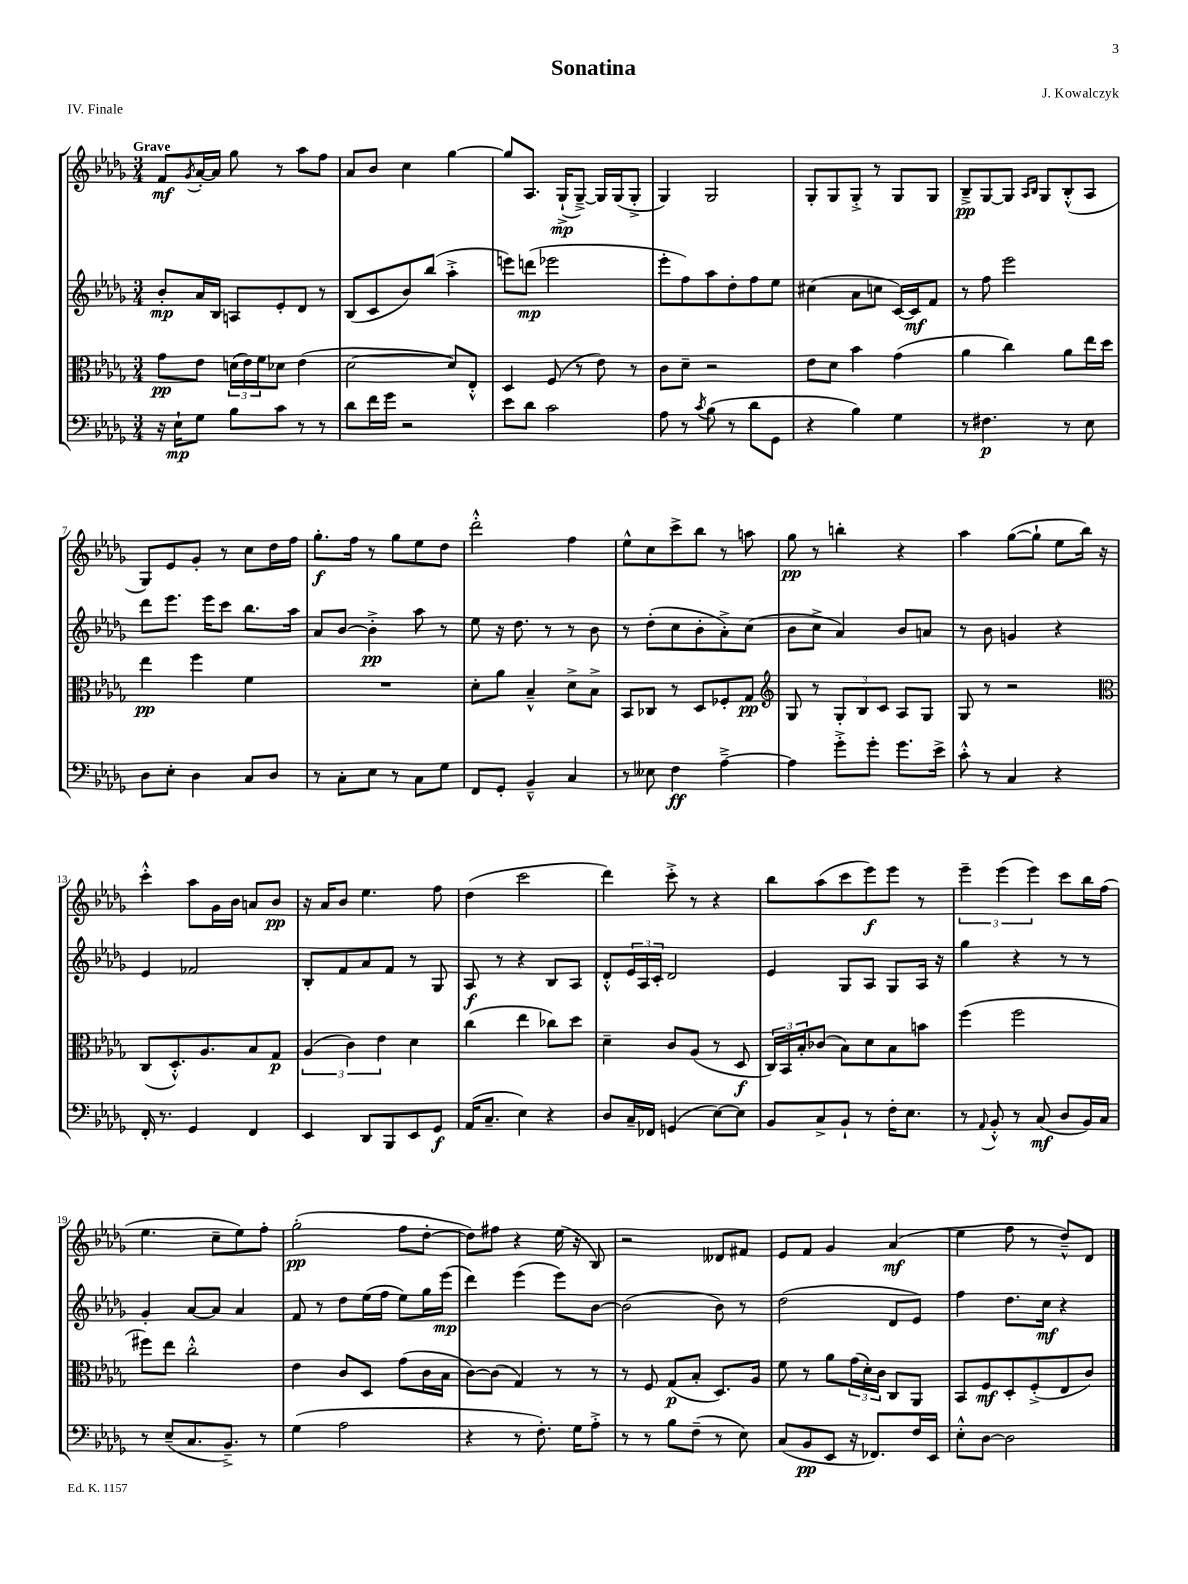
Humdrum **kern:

**kern	**kern	**kern	**kern
*staff4	*staff3	*staff2	*staff1
*clefF4	*clefC3	*clefG2	*clefG2
*k[b-e-a-d-g-]	*k[b-e-a-d-g-]	*k[b-e-a-d-g-]	*k[b-e-a-d-g-]
*M3/4	*M3/4	*M3/4	*M3/4
16r	8g-\L	8b-'/L	8f/L
16E-`\LK	.	.	.
.	.	.	8qg-/
8G-\J	8e-\J	16a-/L	[16a-'/L
.	.	16B-/JJ	16a-/]JJ
8B-\L	(24d\LL	8A/L	8gg-\
.	24e-\)	.	.
.	24f\J	.	.
8c\J	8d-\J	8e-'/	8r
8r	(4e-\	8d-/J	8aa-\L
8r	.	8r	8ff\J
=	=	=	=
8d-\L	[2d-\	(8B-/L	8a-/L
16f\L	.	8c/	8b-/J
16g-\JJ	.	.	.
2r	.	8b-/)	4cc\
.	.	(8bb-/J	.
.	8d-/]L)	4aa-'^\	[4gg-\
.	8E-'^^/J	.	.
=	=	=	=
8e-\L	4D-/	8eee\L)	8gg-/]L
8d-\J	.	(8ddd\J	8.A-/J
2c\	(8F/	2eee-\	.
.	.	.	(16G-`^/LK
.	8r	.	[8G-~^/J)
.	8e-\)	.	16G-/]LL
.	.	.	(16G-/J
.	8r	.	8G-'^/J
=	=	=	=
8A-\	8c\L	8eee-'\L	4G-/)
8r	8d-~\J	8ff\)	.
8qc/	.	.	.
(8B-\	2r	8aa-\	2G-/
8r	.	8dd-'\	.
8d-\L	.	8ff\	.
8GG-\J	.	8ee-\J	.
=	=	=	=
4r	8e-\L	(4cc#\	8G-'/L
.	8d-\J	.	8G-/
4B-\)	4b-\	8a-\L	8G-'^/J
.	.	8cc\J	8r
4G-\	(4g-\	[16c/LL)	8G-/L
.	.	16c/]J	.
.	.	8f/J	8G-/J
=	=	=	=
8r	4a-\	8r	8B-~^/L
4.F#\	.	8ff\	[8G-/
.	4cc\)	2eee-\	8G-/]J
.	.	.	16qqA-/LL
.	.	.	16qqB-/JJ
.	.	.	8G-/L
8r	8a-\L	.	(8B-'^^/
8E-\	16ee-\L	.	8A-/J
.	16dd-\JJ	.	.
=	=	=	=
8D-\L	4ee-\	8ddd-\L	8G-/L)
8E-'\J	.	8.eee-\J	8e-/
4D-\	4ff\	.	8g-'/J
.	.	16eee-\LK	.
.	.	8ccc\J	8r
8C/L	4f\	8.bb-\L	8cc\L
8D-/J	.	.	16dd-\L
.	.	16aa-\Jk	16ff\JJ
=	=	=	=
8r	2.r	8a-/L	8.gg-'\L
8C'\L	.	[8b-/J	.
.	.	.	16ff\Jk
8E-\J	.	4b-'^\]	8r
8r	.	.	8gg-\L
8C\L	.	8aa-\	8ee-\
8G-\J	.	8r	8dd-\J
=	=	=	=
8FF/L	8d-'\L	8ee-\	2ddd-'^^\
8GG-'/J	8a-\J	16r	.
.	.	8.dd-\	.
4BB-~^^/	4B-~^^/	.	.
.	.	8r	.
4C/	8d-^\L	8r	4ff\
.	8B-^\J	8b-\	.
=	=	=	=
8r	8BB-/L	8r	8ee-^^\L
8E--\	8C-/J	(8dd-'\L	8cc\
4F\	8r	8cc\	8ccc^\
.	8D-/L	8b-'\	8bb-\J
[4A-~^\	8F-'/	8a-'^\)	8r
.	8G-/J	(8cc\J	8aa\
=	=	=	=
*	*clefG2	*	*
4A-\]	8G-/	8b-\L	8gg-\
.	8r	8cc^\J	8r
8g-'^\L	12G-'/L	4a-/)	4bb'\
.	12B-/	.	.
8g-'\J	.	.	.
.	12c/J	.	.
8.g-\L	8A-/L	8b-/L	4r
.	8G-/J	8a/J	.
16e-^\Jk	.	.	.
=	=	=	=
8c'^^\	8G-/	8r	4aa-\
8r	8r	8b-\	.
4C/	2r	4g/	([8gg-\L
.	.	.	8gg-`\]J
4r	.	4r	8ee-\L
.	.	.	16bb-\Jk)
.	.	.	16r
=	=	=	=
*	*clefC3	*	*
16FF'/	(8C/L	4e-/	4ccc'^^\
8.r	.	.	.
.	8.D-'^^/)	.	.
4GG-/	.	2f-/	8aa-\L
.	8.A-/	.	.
.	.	.	16g-\L
.	.	.	16b-\JJ
4FF/	8B-/	.	8a/L
.	8G-/J	.	8b-/J
=	=	=	=
4EE-/	(6A-/	8B-'/L	16r
.	.	.	16a-/LK
.	.	8f/	8b-/J
.	6c\)	.	.
8DD-/L	.	8a-/	4.ee-\
.	6e-\	.	.
8BBB-/	.	8f/J	.
8EE-/	4d-\	8r	.
8GG-/J	.	8G-/	8ff\
=	=	=	=
(16AA-/LK	(4cc\	8A-/	(4dd-\
8.C~/J	.	.	.
.	.	8r	.
4E-\)	4ee-\	4r	2ccc\
4r	8cc-\L)	8B-/L	.
.	8dd-\J	8A-/J	.
=	=	=	=
8D-/L	4d-~\	8d-'^^/L	4ddd-\)
16C~/L	.	24e-/L	.
.	.	24A-/	.
16FF-/JJ	.	.	.
.	.	24c'/JJ	.
(4GG/	8c/L	2d-/	8ccc'^\
.	(8A-/J	.	8r
[8E-\L)	8r	.	4r
8E-\]J	8D-/	.	.
=	=	=	=
8BB-/L	24C/LL)	4e-/	8bb-\L
.	24BB-/	.	.
.	24B-'/J	.	.
8C^/	(8c-/J	.	(8aa-\
8BB-`/J	8B-\L)	8G-/L	8ccc\
8r	8d-\	8A-/J	8eee-\)
16F'\LK	8B-\	8G-/L	8eee-\J
8.E-\J	.	.	.
.	8b\J	16A-/Jk	8r
.	.	16r	.
=	=	=	=
8r	(4ff\	4gg-\	6eee-~\
8qqAA-/	.	.	.
8BB-'^^/	.	.	.
.	.	.	(6eee-\
8r	2ff\	4r	.
.	.	.	6eee-\)
(8C/	.	.	.
8D-/L	.	8r	8ccc\L
16BB-/L)	.	8r	16bb-\L
16C/JJ	.	.	(16ff\JJ
=	=	=	=
8r	8ff#\L)	4g-'/	4.ee-\
(8E-~/L	8ee-\J	.	.
8.C/	2cc'^^\	[8a-/L	.
.	.	8a-/]J	8cc~\L
8.BB-~^/J)	.	.	.
.	.	4a-/	8ee-\)
8r	.	.	8ff'\J
=	=	=	=
(4G-\	4e-\	8f/	(2gg-'\
.	.	8r	.
2A-\	8c/L	8dd-\L	.
.	8D-/J	(16ee-\L	.
.	.	16ff\JJ	.
.	(8g-\L	8ee-\L)	8ff\L
.	16c\L	16gg-\L	[8dd-'\J
.	16B-\JJ	(16eee-\JJ	.
=	=	=	=
4r	[8c\L)	4ddd-\)	8dd-\]L)
.	(8c\]J	.	8ff#\J
8r	4G-/)	(4eee-\	4r
8.F'\)	.	.	.
.	8r	8eee-\L)	(16ee-\
16G-\LK	.	.	16r
8A-'^\J	8r	[8b-\J	8B-/)
=	=	=	=
8r	8r	(2b-\]	2r
8r	8F/	.	.
8B-\L	(8G-/L	.	.
(8F~\J	8B-'/J	.	.
8r	8.D-/L)	8b-\)	8d--/L
8E-\)	.	8r	8f#/J
.	16A-/Jk	.	.
=	=	=	=
(8C/L	8f\	(2dd-\	8e-/L
8BB-/	8r	.	8f/J
8EE-/J	8a-\L	.	4g-/
16r	(24g-\L	.	.
.	24d-'\)	.	.
8.FF-/L)	.	.	.
.	24c\JJ	.	.
.	8C/L	8d-/L	(4a-/
16F/L	8AA-/J	8e-/J)	.
16EE-/JJ	.	.	.
=	=	=	=
8E-'^^\L	8BB-/L	4ff\	4ee-\
[8D-\J	8F/	.	.
2D-\]	8D-'/	8.dd-\L	8ff\
.	(8F'^/	.	8r
.	.	16cc\Jk	.
.	8E-/	4r	8dd-~^^/L)
.	8c/J)	.	8d-/J
==	==	==	==
*-	*-	*-	*-
